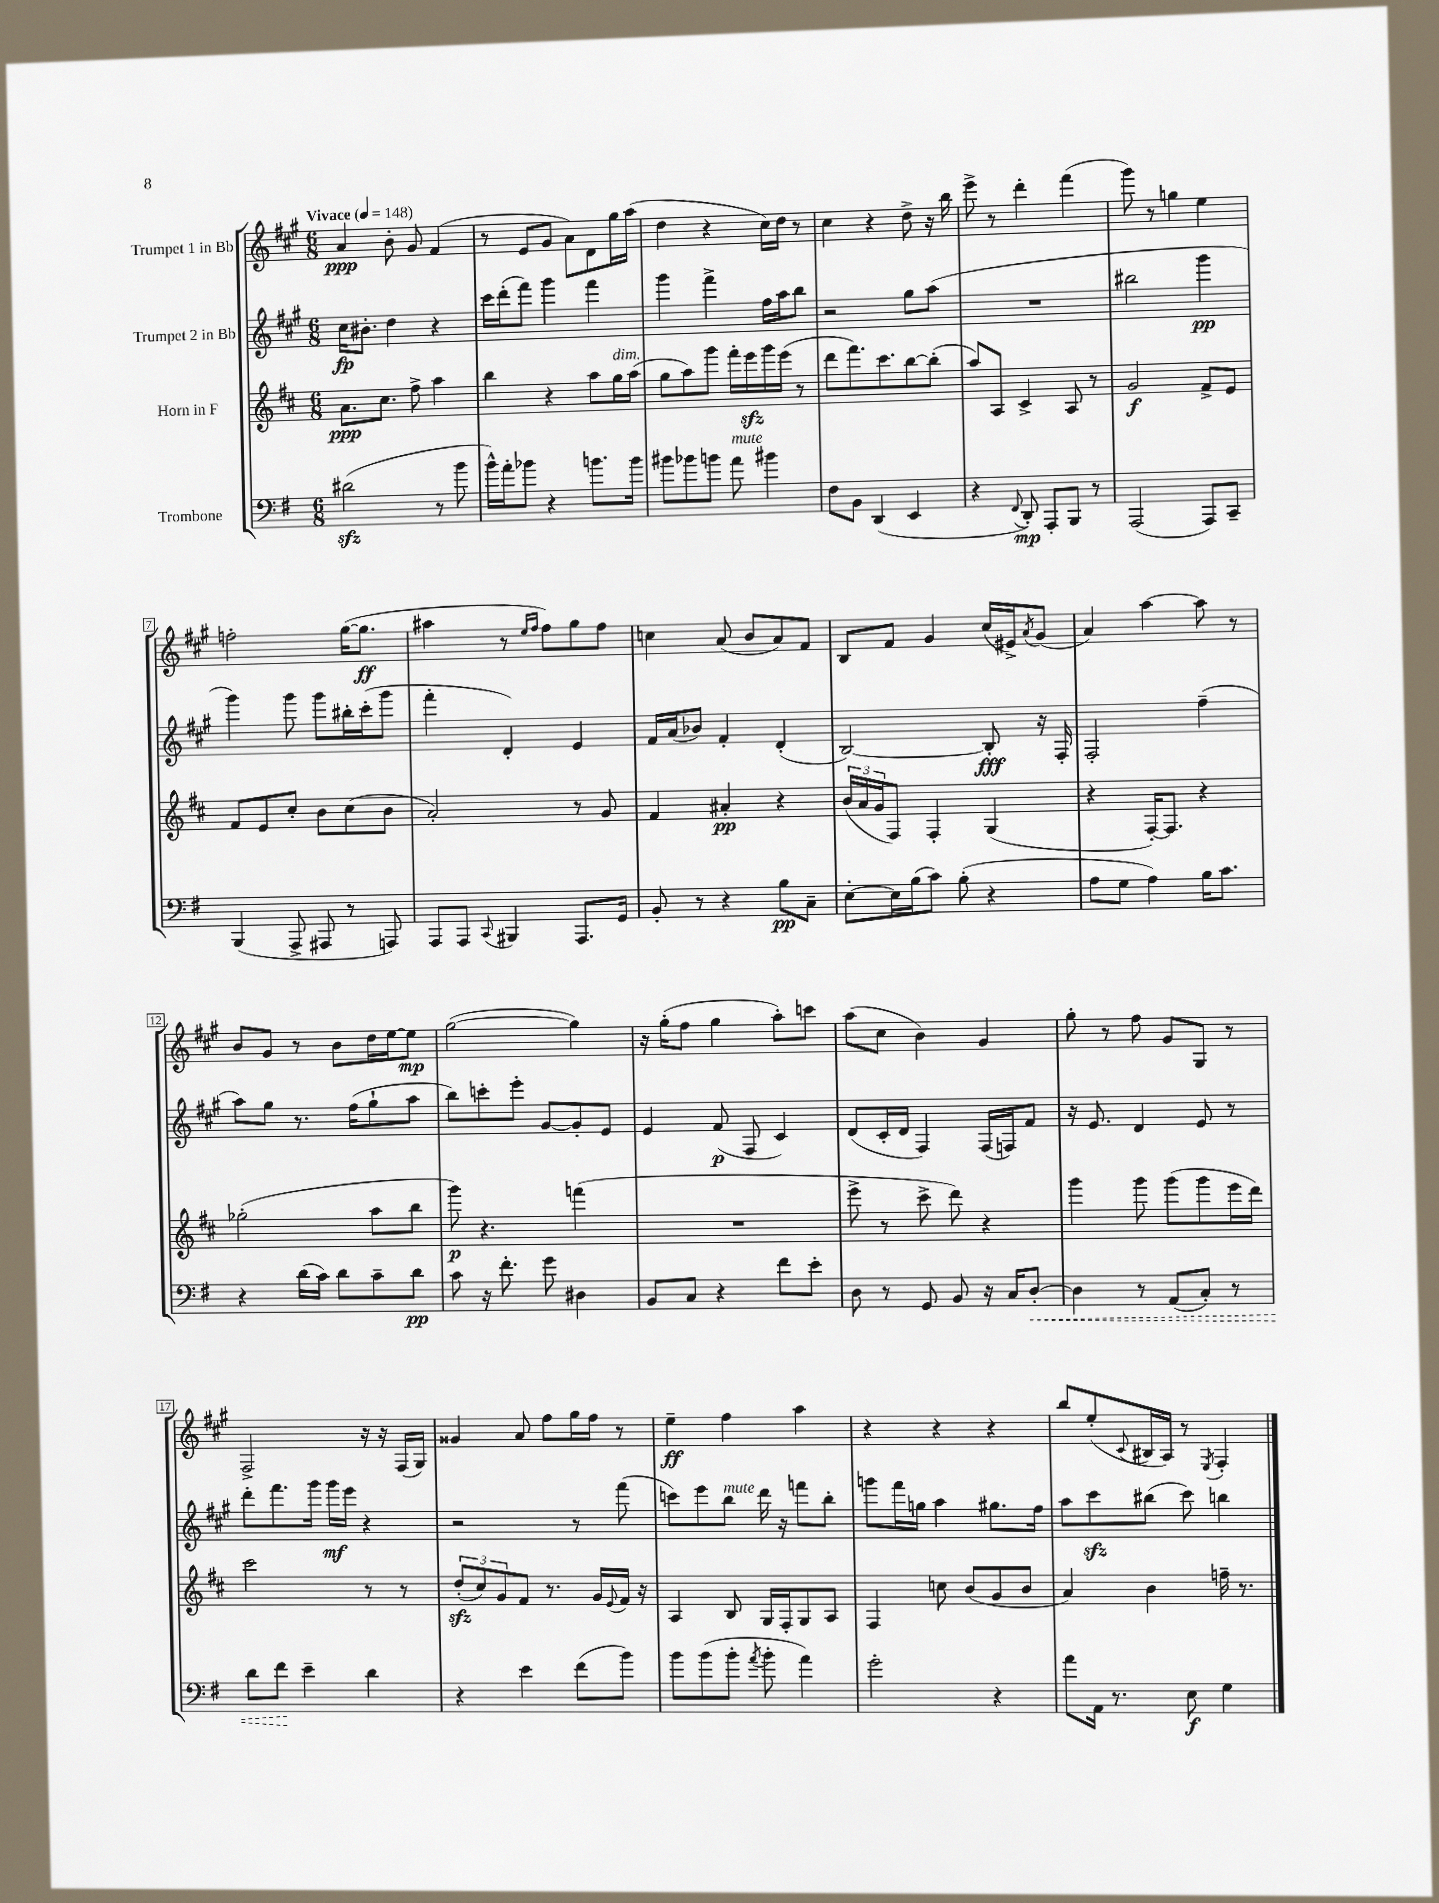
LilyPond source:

<<
\new StaffGroup <<
\new Staff = "s0" \with { instrumentName = "Trumpet 1 in Bb" } {
    \clef treble \key a \major \numericTimeSignature \time 6/8 \tempo "Vivace" 4 = 148
    a'4\ppp b'8-. gis'8 fis'4( |
    r8 e'8 gis'8 a'8) d'8 gis''16 a''16( |
    d''4 r4 cis''16) d''16 r8 |
    cis''4 r4 d''8-> r16 b''16 |
    e'''8-> r8 d'''4-. fis'''4( |
    gis'''8) r8 g''4 e''4 |
    f''2-. gis''16~( gis''8.\ff |
    ais''4 r8 \grace { e''16 fis''16 } fis''8) gis''8 fis''8 |
    c''4 a'8( b'8 a'8) fis'8 |
    b8 fis'8 gis'4 cis''16( eis'16->) \acciaccatura { a'8 } gis'8( |
    a'4) a''4~ a''8 r8 |
    b'8 gis'8 r8 b'8 d''16 e''16~ e''8\mp |
    gis''2~( gis''4) |
    r16 gis''16-.( fis''8 gis''4 a''8-.) c'''8 |
    a''8( cis''8 b'4) gis'4 |
    gis''8-. r8 fis''8 gis'8 gis8 r8 |
    fis2-> r16 r16 fis16( gis16) |
    gisis'4 a'8 fis''8 gis''16 fis''16 r8 |
    e''4--\ff fis''4 a''4 |
    r4 r4 r4 |
    b''8 e''8-.( \appoggiatura { cis'8 } bis16 a16) r8 \acciaccatura { e8 } fis4-. \bar "|." |
}
\new Staff = "s1" \with { instrumentName = "Trumpet 2 in Bb" } {
    \clef treble \key a \major \numericTimeSignature \time 6/8
    cis''16\fp bis'8.-. d''4 r4 |
    cis'''16 d'''16-.( fis'''8) gis'''4 fis'''4 |
    gis'''4 fis'''4-> fis''16 a''16 b''8 |
    r2 gis''8 a''8( |
    R2. |
    bis''2 gis'''4\pp |
    gis'''4) gis'''8 gis'''8 bis''16-. cis'''16-.( gis'''8 |
    fis'''4-. d'4-.) e'4 |
    fis'16 a'16( bes'8) fis'4-. d'4-.( |
    b2~) b8-.\fff r16 fis16-. |
    fis2-. fis''4--( |
    a''8) gis''8 r8. fis''16( gis''8-! a''8 |
    b''8) c'''8-. e'''8-. gis'8~ gis'8-. e'8 |
    e'4 fis'8\p( fis8 cis'4) |
    d'8( cis'16-. d'16 fis4) fis16( f16) fis'8 |
    r16 e'8. d'4 e'8 r8 |
    d'''8-. fis'''8. gis'''16 gis'''16\mf e'''16 r4 |
    r2 r8 fis'''8( |
    c'''8) e'''8 b''8^\markup { \italic "mute" } d'''16 r16 f'''8 b''8-. |
    g'''8 fis'''16 g''16 a''4 gis''8. fis''16 |
    a''8 cis'''8\sfz bis''8( cis'''8) b''4 \bar "|." |
}
\new Staff = "s2" \with { instrumentName = "Horn in F" } {
    \clef treble \key d \major \numericTimeSignature \time 6/8
    a'8.\ppp cis''8. fis''8-> a''4 |
    b''4 r4 a''8 g''16^\markup { \italic "dim." } a''16( |
    g''8 a''8) g'''8 fis'''16-. e'''16\sfz g'''16 e'''16( r8 |
    d'''8 fis'''8.) cis'''8. b''8~ b''8-.( |
    a''8) a8 cis'4-> a8 r8 |
    g'2\f fis'8-> e'8 |
    fis'8 e'8 cis''8-. b'8 cis''8( b'8 |
    a'2-.) r8 g'8 |
    fis'4 ais'4-.\pp r4 |
    \tuplet 3/2 { b'16( a'16 g'16 } fis8) fis4-. g4( |
    r4 fis16~-.) fis8. r4 |
    ges''2-.( a''8 b''8 |
    g'''8\p) r4. f'''4( |
    R2. |
    e'''8-> r8 cis'''8-> d'''8) r4 |
    g'''4 g'''8 g'''8( g'''8 e'''16 d'''16) |
    cis'''2 r8 r8 |
    \tuplet 3/2 { d''8-.\sfz( cis''8) g'8 } fis'8 r8. g'16 \appoggiatura { e'8 } fis'16 r16 |
    a4 b8 g16 fis16-. g8 a8 |
    fis4 c''8 b'8( g'8 b'8 |
    a'4) b'4 f''16-- r8. \bar "|." |
}
\new Staff = "s3" \with { instrumentName = "Trombone" } {
    \clef bass \key g \major \numericTimeSignature \time 6/8
    dis'2\sfz( r8 b'8 |
    b'16-^) a'16-. bes'8 r4 b'8. b'16 |
    bis'8 bes'8 b'8 a'8^\markup { \italic "mute" } bis'4 |
    fis8 b,8 d,4( e,4 |
    r4 \appoggiatura { fis,8 } d,8-.\mp) a,,8-. b,,8 r8 |
    a,,2( a,,8) c,8-- |
    b,,4( a,,8-> ais,,8 r8 a,,8) |
    a,,8 a,,8 \appoggiatura { c,8 } bis,,4 a,,8. g,16 |
    b,8-. r8 r4 b8\pp c8-- |
    e8~-. e16 b16( c'8) b8-.( r4 |
    a8 g8 a4) b16 c'8. |
    r4 d'16( c'16) d'8 c'8-- d'8\pp |
    c'8 r16 fis'8.-. g'8 dis4 |
    b,8 c8 r4 fis'8 e'8-. |
    d8 r8 g,8 b,8 r16 c16 \once \override Hairpin.style = #'dashed-line d8~-.\< |
    d4 r8 a,8( c8-.) r8 |
    d'8 fis'8\! e'4-- d'4 |
    r4 e'4 fis'8( b'8) |
    b'8 b'8( b'8-. \acciaccatura { a'8 } b'8-. a'4) |
    g'2-. r4 |
    a'8 a,16 r8. e8\f g4 \bar "|." |
}
>>
>>
\layout { \context { \Score \override BarNumber.stencil = #(make-stencil-boxer 0.1 0.3 ly:text-interface::print) } }
